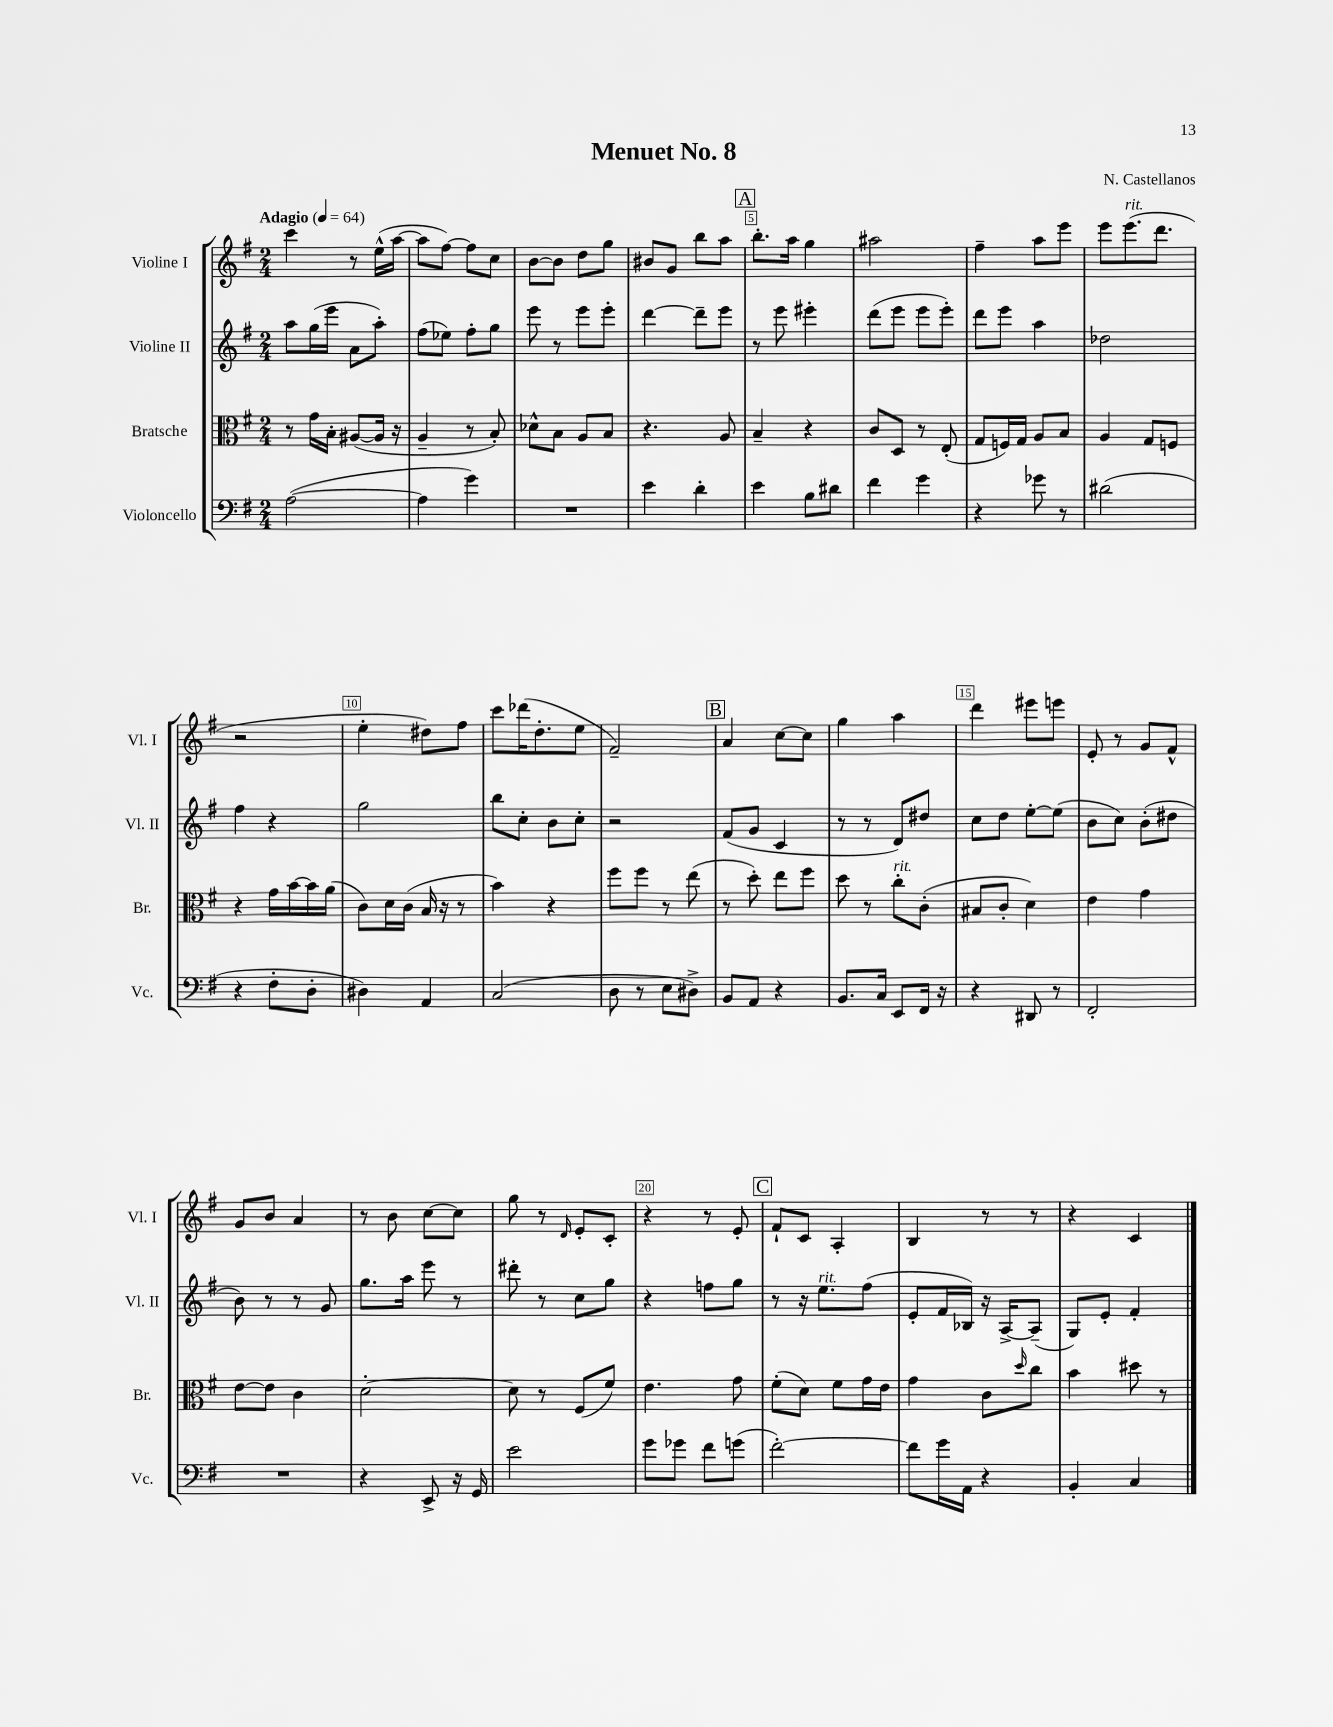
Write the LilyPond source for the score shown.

\header { title = "Menuet No. 8" composer = "N. Castellanos" }
<<
\new StaffGroup <<
\new Staff = "s0" \with { instrumentName = "Violine I" shortInstrumentName = "Vl. I" } {
    \clef treble \key g \major \numericTimeSignature \time 2/4 \tempo "Adagio" 4 = 64
    c'''4 r8 e''16-^( a''16~ |
    a''8 fis''8~) fis''8 c''8 |
    b'8~ b'8 d''8 g''8 |
    bis'8 g'8 b''8 a''8 |
    \mark \markup { \box "A" } b''8.-. a''16 g''4 |
    ais''2 |
    fis''4-- a''8 e'''8 |
    e'''8 e'''8.^\markup { \italic "rit." }( d'''8. |
    r2 |
    e''4-. dis''8) fis''8 |
    c'''8 des'''16( d''8.-. e''8 |
    fis'2--) |
    \mark \markup { \box "B" } a'4 c''8~ c''8 |
    g''4 a''4 |
    d'''4 eis'''8 e'''8 |
    e'8-. r8 g'8 fis'8-^ |
    g'8 b'8 a'4 |
    r8 b'8 c''8~ c''8 |
    g''8 r8 \grace { d'16 } e'8-. c'8-. |
    r4 r8 e'8-. |
    \mark \markup { \box "C" } fis'8-! c'8 a4-. |
    b4 r8 r8 |
    r4 c'4 \bar "|." |
}
\new Staff = "s1" \with { instrumentName = "Violine II" shortInstrumentName = "Vl. II" } {
    \clef treble \key g \major \numericTimeSignature \time 2/4
    a''8 g''16( e'''16 a'8 a''8-.) |
    fis''8( ees''8) fis''8-. g''8 |
    e'''8 r8 e'''8 e'''8-. |
    d'''4~ d'''8-- e'''8 |
    \mark \markup { \box "A" } r8 e'''8 eis'''4-. |
    d'''8( e'''8 e'''8 e'''8-.) |
    d'''8 e'''8 a''4 |
    des''2 |
    fis''4 r4 |
    g''2 |
    b''8 c''8-. b'8 c''8-. |
    r2 |
    \mark \markup { \box "B" } fis'8( g'8 c'4 |
    r8 r8 d'8) dis''8 |
    c''8 d''8 e''8~-. e''8( |
    b'8 c''8) b'8-.( dis''8 |
    b'8) r8 r8 g'8 |
    g''8. a''16 e'''8 r8 |
    dis'''8-. r8 c''8 g''8 |
    r4 f''8 g''8 |
    \mark \markup { \box "C" } r8 r16 e''8.^\markup { \italic "rit." } fis''8( |
    e'8-. fis'16 bes16) r16 a16~-> a8--( |
    g8) e'8-. fis'4-. \bar "|." |
}
\new Staff = "s2" \with { instrumentName = "Bratsche" shortInstrumentName = "Br." } {
    \clef alto \key g \major \numericTimeSignature \time 2/4
    r8 g'16 b16-. ais8~( ais16 r16 |
    a4-- r8 b8-.) |
    des'8-^ b8 a8 b8 |
    r4. a8 |
    \mark \markup { \box "A" } b4-- r4 |
    c'8 d8 r8 e8-.( |
    g8 f16) g16 a8 b8 |
    a4 g8 f8 |
    r4 g'16 b'16~ b'16 a'16( |
    c'8) d'16 c'16( b16 r16 r8 |
    b'4) r4 |
    fis''8 fis''8 r8 e''8( |
    \mark \markup { \box "B" } r8 d''8-.) e''8 fis''8 |
    d''8 r8 c''8-.^\markup { \italic "rit." } c'8-.( |
    bis8 c'8-. d'4) |
    e'4 g'4 |
    e'8~ e'8 c'4 |
    d'2~-. |
    d'8 r8 fis8( fis'8) |
    e'4. g'8 |
    \mark \markup { \box "C" } fis'8-.( d'8) fis'8 g'16 e'16 |
    g'4 c'8 \grace { d''16 } c''8 |
    b'4 dis''8 r8 \bar "|." |
}
\new Staff = "s3" \with { instrumentName = "Violoncello" shortInstrumentName = "Vc." } {
    \clef bass \key g \major \numericTimeSignature \time 2/4
    a2~( |
    a4 g'4) |
    R2 |
    e'4 d'4-. |
    \mark \markup { \box "A" } e'4 b8 dis'8 |
    fis'4 g'4 |
    r4 ges'8 r8 |
    dis'2( |
    r4 fis8-. d8-. |
    dis4) a,4 |
    c2( |
    d8 r8 e8 dis8->) |
    \mark \markup { \box "B" } b,8 a,8 r4 |
    b,8. c16 e,8 fis,16 r16 |
    r4 dis,8 r8 |
    fis,2-. |
    R2 |
    r4 e,8-> r16 g,16 |
    e'2 |
    g'8 ges'8 fis'8 g'8( |
    \mark \markup { \box "C" } fis'2~-.) |
    fis'8 g'16 a,16 r4 |
    b,4-. c4 \bar "|." |
}
>>
>>
\layout { \context { \Score \override BarNumber.break-visibility = ##(#f #t #t) barNumberVisibility = #(every-nth-bar-number-visible 5) \override BarNumber.stencil = #(make-stencil-boxer 0.1 0.3 ly:text-interface::print) } }
